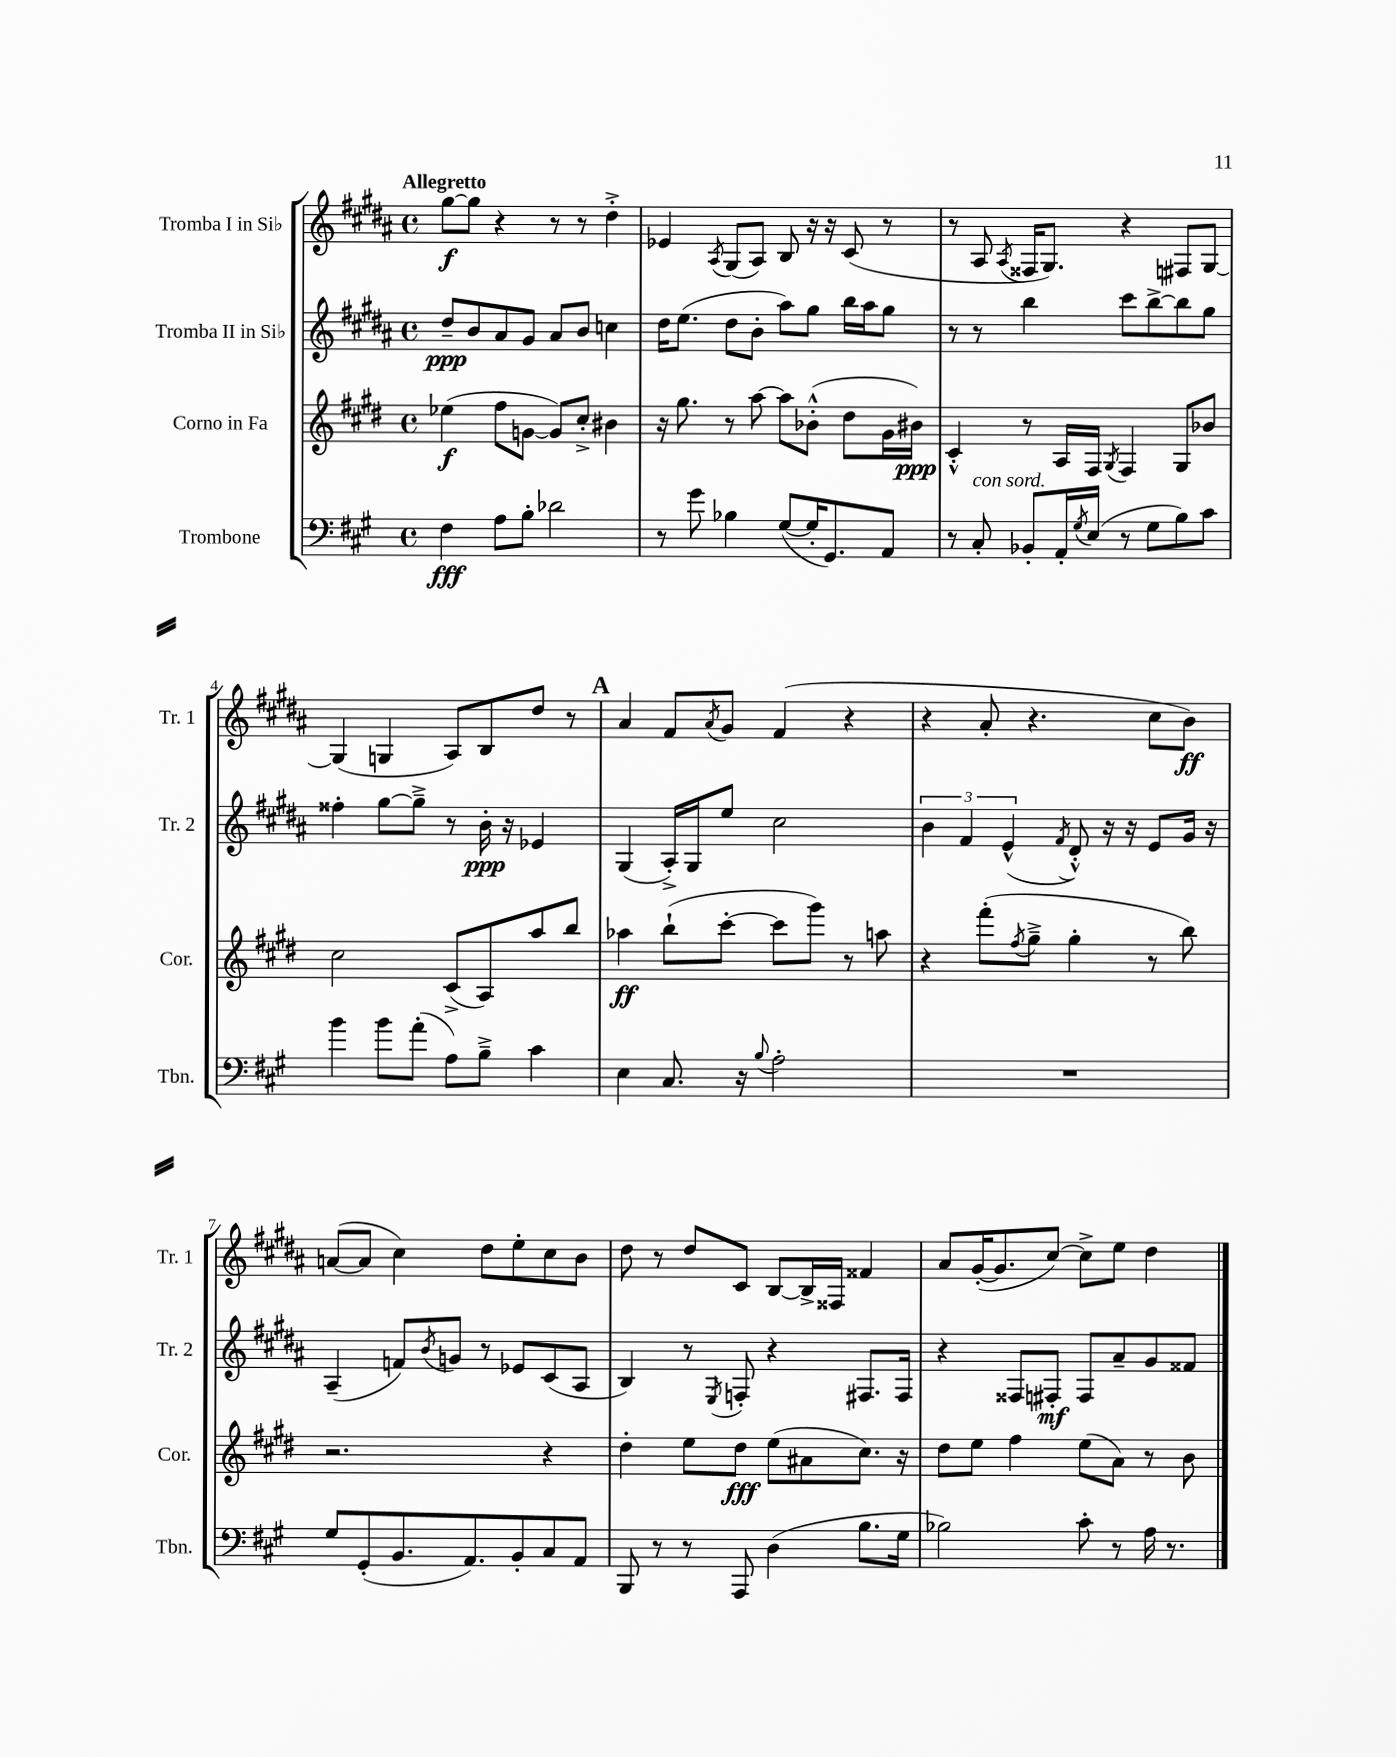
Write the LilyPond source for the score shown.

<<
\new StaffGroup <<
\new Staff = "s0" \with { instrumentName = "Tromba I in Sib" shortInstrumentName = "Tr. 1" } {
    \clef treble \key b \major \defaultTimeSignature \time 4/4 \tempo "Allegretto"
    gis''8~\f gis''8 r4 r8 r8 dis''4-.-> |
    ees'4 \acciaccatura { ais8 } gis8( ais8) b8 r16 r16 cis'8( r8 |
    r8 ais8 \acciaccatura { ais8 } fisis16 gis8.) r4 fis8 gis8~ |
    gis4( g4 ais8) b8 dis''8 r8 |
    \mark \markup { \bold "A" } ais'4 fis'8 \acciaccatura { ais'8 } gis'8 fis'4( r4 |
    r4 ais'8-. r4. cis''8 b'8\ff) |
    a'8~( a'8 cis''4) dis''8 e''8-. cis''8 b'8 |
    dis''8 r8 dis''8 cis'8 b8~ b16-> fisis16 fisis'4 |
    ais'8 gis'16~-.( gis'8. cis''8~) cis''8-> e''8 dis''4 \bar "|." |
}
\new Staff = "s1" \with { instrumentName = "Tromba II in Sib" shortInstrumentName = "Tr. 2" } {
    \clef treble \key b \major \defaultTimeSignature \time 4/4
    dis''8--\ppp b'8 ais'8 gis'8 ais'8 b'8 c''4 |
    dis''16 e''8.( dis''8 b'8-. ais''8) gis''8 b''16 ais''16 gis''8 |
    r8 r8 b''4 cis'''8 b''8~-> b''8 gis''8 |
    fisis''4-. gis''8~ gis''8---> r8 b'16-.\ppp r16 ees'4 |
    \mark \markup { \bold "A" } gis4( ais16-.->) gis16 e''8 cis''2 |
    \tuplet 3/2 { b'4 fis'4 e'4-^( } \acciaccatura { fis'8 } dis'8-.-^) r16 r16 e'8 gis'16 r16 |
    ais4--( f'8) \acciaccatura { b'8 } g'8 r8 ees'8 cis'8( ais8 |
    b4) r8 \acciaccatura { e8 } f8-. r4 fis8. fis16 |
    r4 fisis8 fis8-.\mf fis8 ais'8-- gis'8 fisis'8 \bar "|." |
}
\new Staff = "s2" \with { instrumentName = "Corno in Fa" shortInstrumentName = "Cor." } {
    \clef treble \key e \major \defaultTimeSignature \time 4/4
    ees''4\f( fis''8 g'8~ g'8) cis''8-.-> bis'4 |
    r16 gis''8. r8 a''8~ a''8 bes'8-.-^( dis''8 gis'16 bis'16\ppp) |
    cis'4-.-^ r8 a16 fis16 \acciaccatura { gis8 } fis4 gis8 bes'8 |
    cis''2 cis'8->( a8) a''8 b''8 |
    \mark \markup { \bold "A" } aes''4\ff b''8-!( cis'''8~-. cis'''8 gis'''8) r8 a''8 |
    r4 fis'''8-.( \acciaccatura { fis''8 } gis''8---> gis''4-. r8 b''8) |
    r2. r4 |
    dis''4-. e''8 dis''8\fff e''8( ais'8 cis''8.) r16 |
    dis''8 e''8 fis''4 e''8( a'8) r8 b'8 \bar "|." |
}
\new Staff = "s3" \with { instrumentName = "Trombone" shortInstrumentName = "Tbn." } {
    \clef bass \key a \major \defaultTimeSignature \time 4/4
    fis4\fff a8 b8-. des'2 |
    r8 gis'8 bes4 gis8~( gis16-. gis,8.) a,8 |
    r8 cis8-.^\markup { \italic "con sord." } bes,8-. a,16-. \acciaccatura { gis8 } e16( r8 gis8 b8) cis'8 |
    b'4 b'8 a'8-.( a8) b8---> cis'4 |
    \mark \markup { \bold "A" } e4 cis8. r16 \appoggiatura { b8 } a2-. |
    R1 |
    gis8 gis,8-.( b,8. a,8.) b,8-. cis8 a,8 |
    b,,8 r8 r8 a,,8 d4( b8. gis16 |
    bes2) cis'8-. r8 a16 r8. \bar "|." |
}
>>
>>
